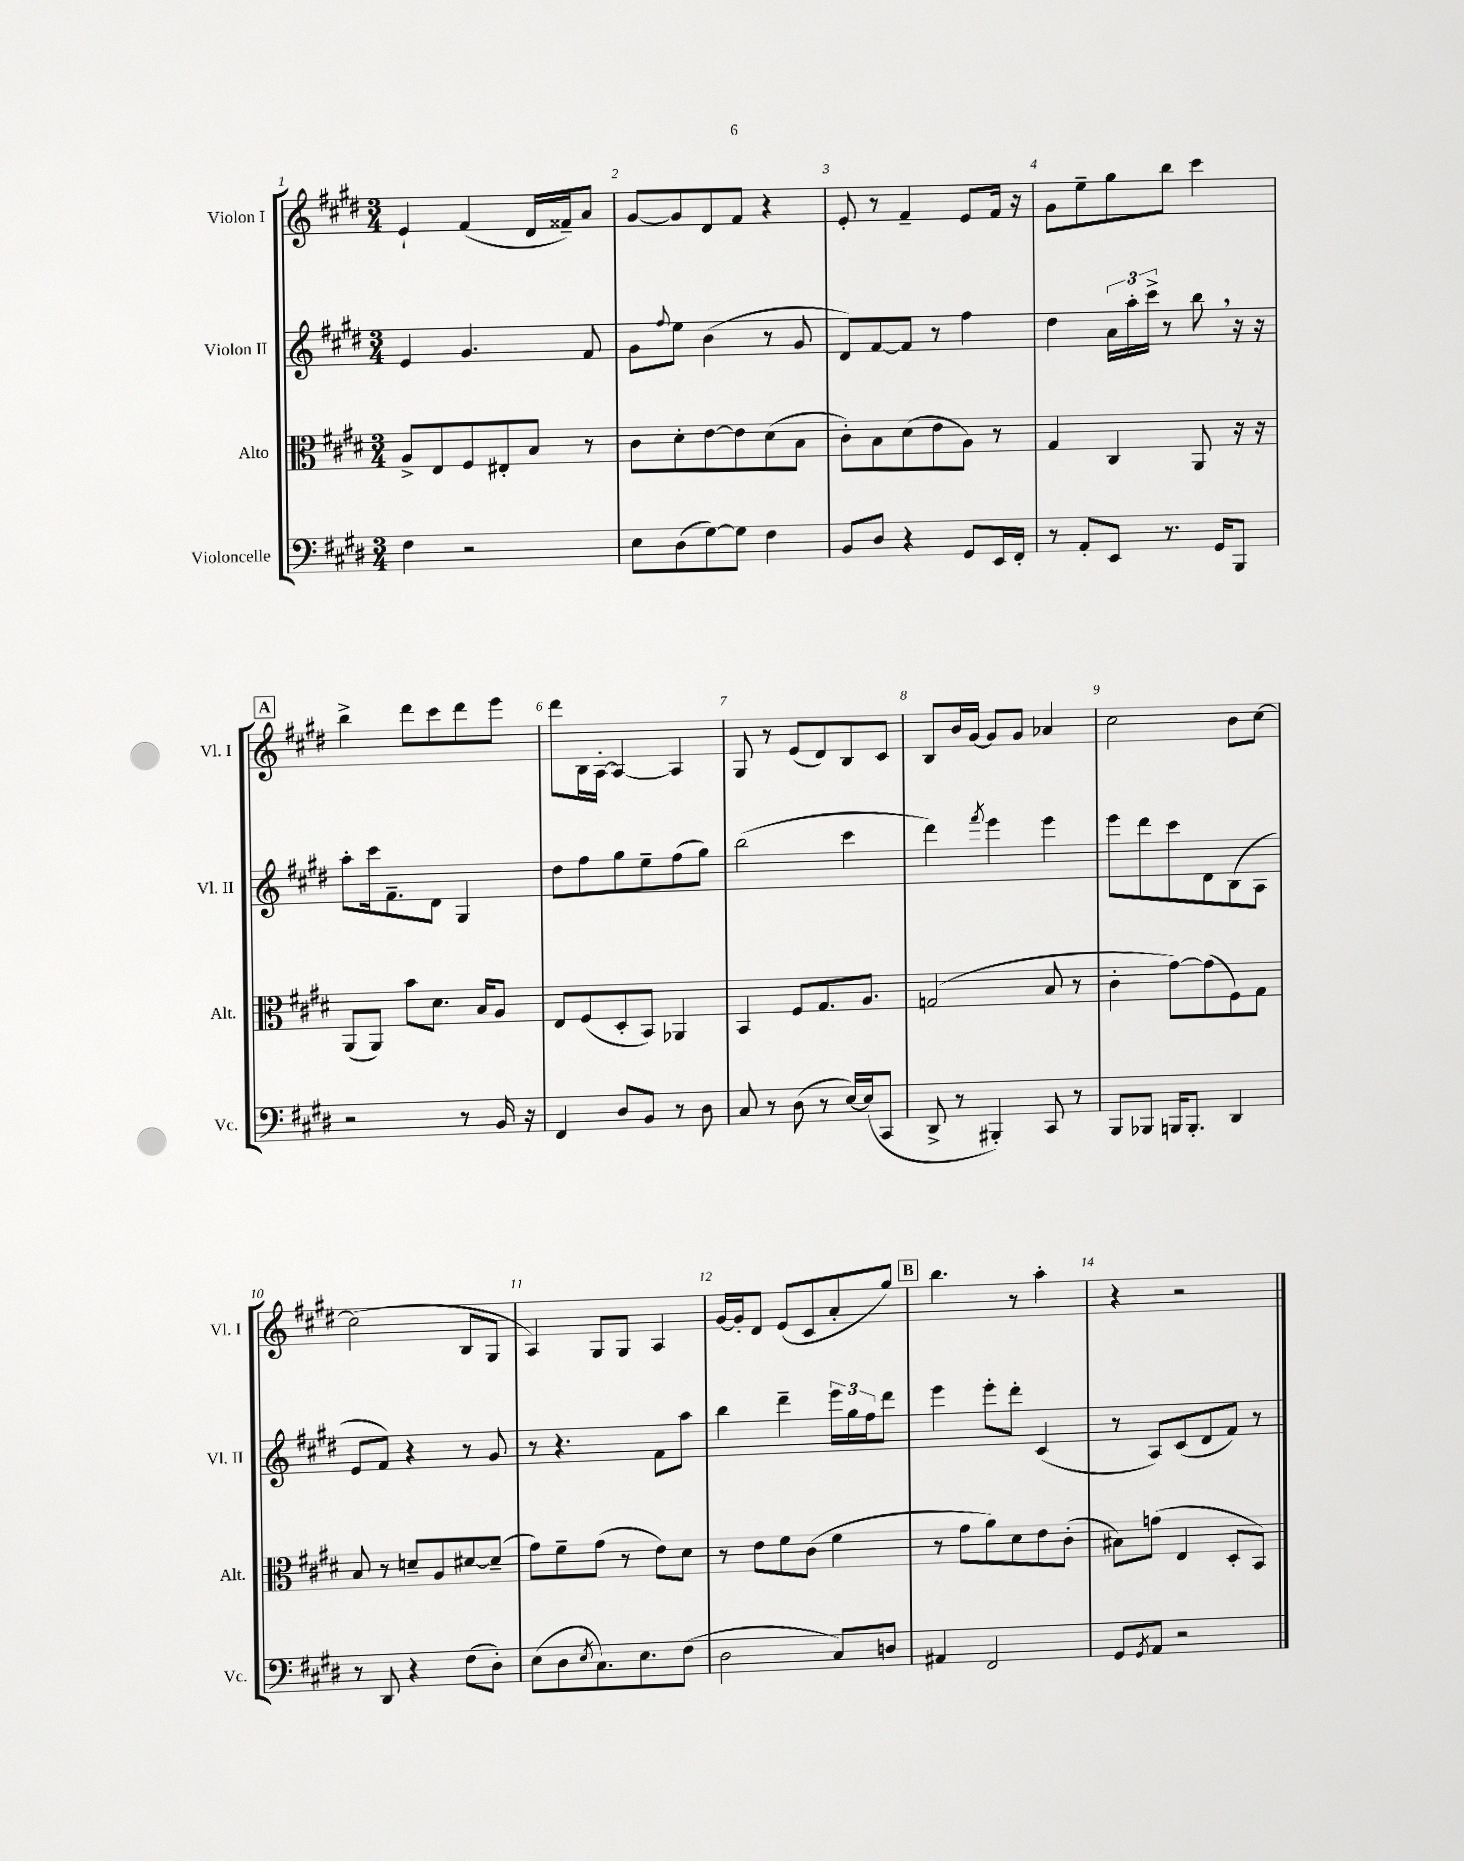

**kern	**kern	**kern	**kern
*part4	*part3	*part2	*part1
*staff4	*staff3	*staff2	*staff1
*I"Violoncelle	*I"Alto	*I"Violon II	*I"Violon I
*I'Vc.	*I'Alt.	*I'Vl. II	*I'Vl. I
*clefF4	*clefC3	*clefG2	*clefG2
*k[f#c#g#d#]	*k[f#c#g#d#]	*k[f#c#g#d#]	*k[f#c#g#d#]
*M3/4	*M3/4	*M3/4	*M3/4
=1	=1	=1	=1
4F#\	8A^/L	4e/	4e`/
.	8E/	.	.
2r	8F#/	4.g#/	(4f#/
.	8E#X'/	.	.
.	8B/J	.	16d#/LL
.	.	.	16f##X~/J)
.	8r	8f#/	8a/J
=2	=2	=2	=2
8E\L	8c#\L	8g#\L	[8g#/L
.	.	8qqff#/	.
(8D#\	8d#'\	8ee\J	8g#/]
[8G#\)	[8e\	(4b\	8d#/
8G#\J]	8e\]	.	8f#/J
4F#\	(8d#\	8r	4r
.	8B\J	8g#/	.
=3	=3	=3	=3
8BB/L	8c#'\L)	8d#/L)	8e'/
8D#/J	8B\	[8f#/	8r
4r	(8d#\	8f#/J]	4f#~/
.	8e\	8r	.
8GG#/L	8A\J)	4ff#\	8e/L
16EE/L	8r	.	16f#/Jk
16FF#'/JJ	.	.	16r
=4	=4	=4	=4
8r	4G#/	4dd#\	8g#\L
8AA'/L	.	.	8ee~\
8EE/J	4C#/	24a\LL	8gg#\
.	.	24aa'\	.
.	.	24ccc#^\JJ	.
8.r	.	8r	8bb\J
.	8AA/	8bb,\	4ccc#\
16GG#/KL	.	.	.
8BBB/J	16r	16r	.
.	16r	16r	.
!!LO:LB:g=z
!!LO:REH:place=s1:t=A
=5	=5	=5	=5
2r	(8AA/L	8aa'\L	4bb^\
.	8AA/J)	16ccc#\k	.
.	.	8.f#~\	.
.	8b\L	.	8ddd#\L
.	8.d#\J	8d#\J	8ccc#\
8r	.	4G#/	8ddd#\
.	16B/KL	.	.
16BB/	8A/J	.	8eee\J
16r	.	.	.
=6	=6	=6	=6
4FF#/	8E/L	8dd#\L	8ddd#\L
.	(8F#/	8ff#\	16B\L
.	.	.	[16A'\JJ
8D#/L	8D#'/	8gg#\	4A/_
8BB/J	8BB/J)	8ee~\	.
8r	4AA-X/	(8ff#\	4A/]
8D#\	.	8gg#\J)	.
=7	=7	=7	=7
8C#/	4BB/	(2bb\	8G#/
8r	.	.	8r
(8D#\	8F#/L	.	(8e/L
8r	8.G#/	.	8d#/)
[16E/LL)	.	4ccc#\	8B/
(16E/J]	8.A/J	.	.
8CC#/J	.	.	8c#/J
=8	=8	=8	=8
8DD#^/	(2Gn/	4ddd#\)	8B/L
8r	.	.	16b/L
.	.	.	[16g#/JJ
.	.	8qfff#/	.
4BBB#X'/)	.	4eee\	8g#/L]
.	.	.	8g#/J
8CC#/	8B/	4eee\	4a-X/
8r	8r	.	.
=9	=9	=9	=9
8BBB/L	4c#'\	8eee\L	2cc#\
8BBB-X/J	.	8ddd#\	.
16BBBn/KL	[8g#\L)	8ccc#\	.
8.BBB'/J	.	.	.
.	(8g#\]	8d#\	.
4DD#/	8F#\)	(8B\	8b\L
.	8G#\J	8A\J	[8cc#\J
!!LO:LB:g=z
=10	=10	=10	=10
8r	8B/	8e/L	(2cc#\]
8DD#/	8r	8f#/J)	.
4r	8dn~/L	4r	.
.	8A/	.	.
(8F#\L	[8d#X/	8r	8B/L
8D#'\J)	(8d#~/J]	8g#/	8G#/J
=11	=11	=11	=11
(8E\L	8g#\L)	8r	4A/)
8D#\	8f#~\	4.r	.
8qE/	.	.	.
8.C#\)	(8g#\J	.	8G#/L
.	8r	.	8G#/J
8.E\	.	.	.
.	8e\L)	8f#\L	4A/
(8F#\J	8d#\J	8aa\J	.
=12	=12	=12	=12
2D#\	8r	4bb\	[16g#/LL
.	.	.	16g#'/J]
.	8e\L	.	8d#/J
.	8f#\	4ddd#~\	(8e/L
.	(8c#\J	.	8c#/
8C#/L)	4f#\	24eee\LL	8a'/
.	.	24gg#\	.
.	.	24ff#\J	.
8Dn/J	.	8ddd#\J	8gg#/J)
!!LO:REH:place=s1:t=B
=13	=13	=13	=13
4AA#X/	8r	4eee\	4.bb\
.	8g#\L	.	.
2FF#/	8a\)	8eee'\L	.
.	8d#\	8ddd#'\J	8r
.	8e\	(4c#/	4aa'\
.	(8c#'\J	.	.
=14	=14	=14	=14
8GG#/L	8B#X\L)	8r	4r
8qGG#/	.	.	.
8AA/J	(8gn\J	8A/L)	.
2r	4E/	(8c#/	2r
.	.	8d#/	.
.	8D#'/L	8f#/J)	.
.	8BB/J)	8r	.
==	==	==	==
*-	*-	*-	*-
